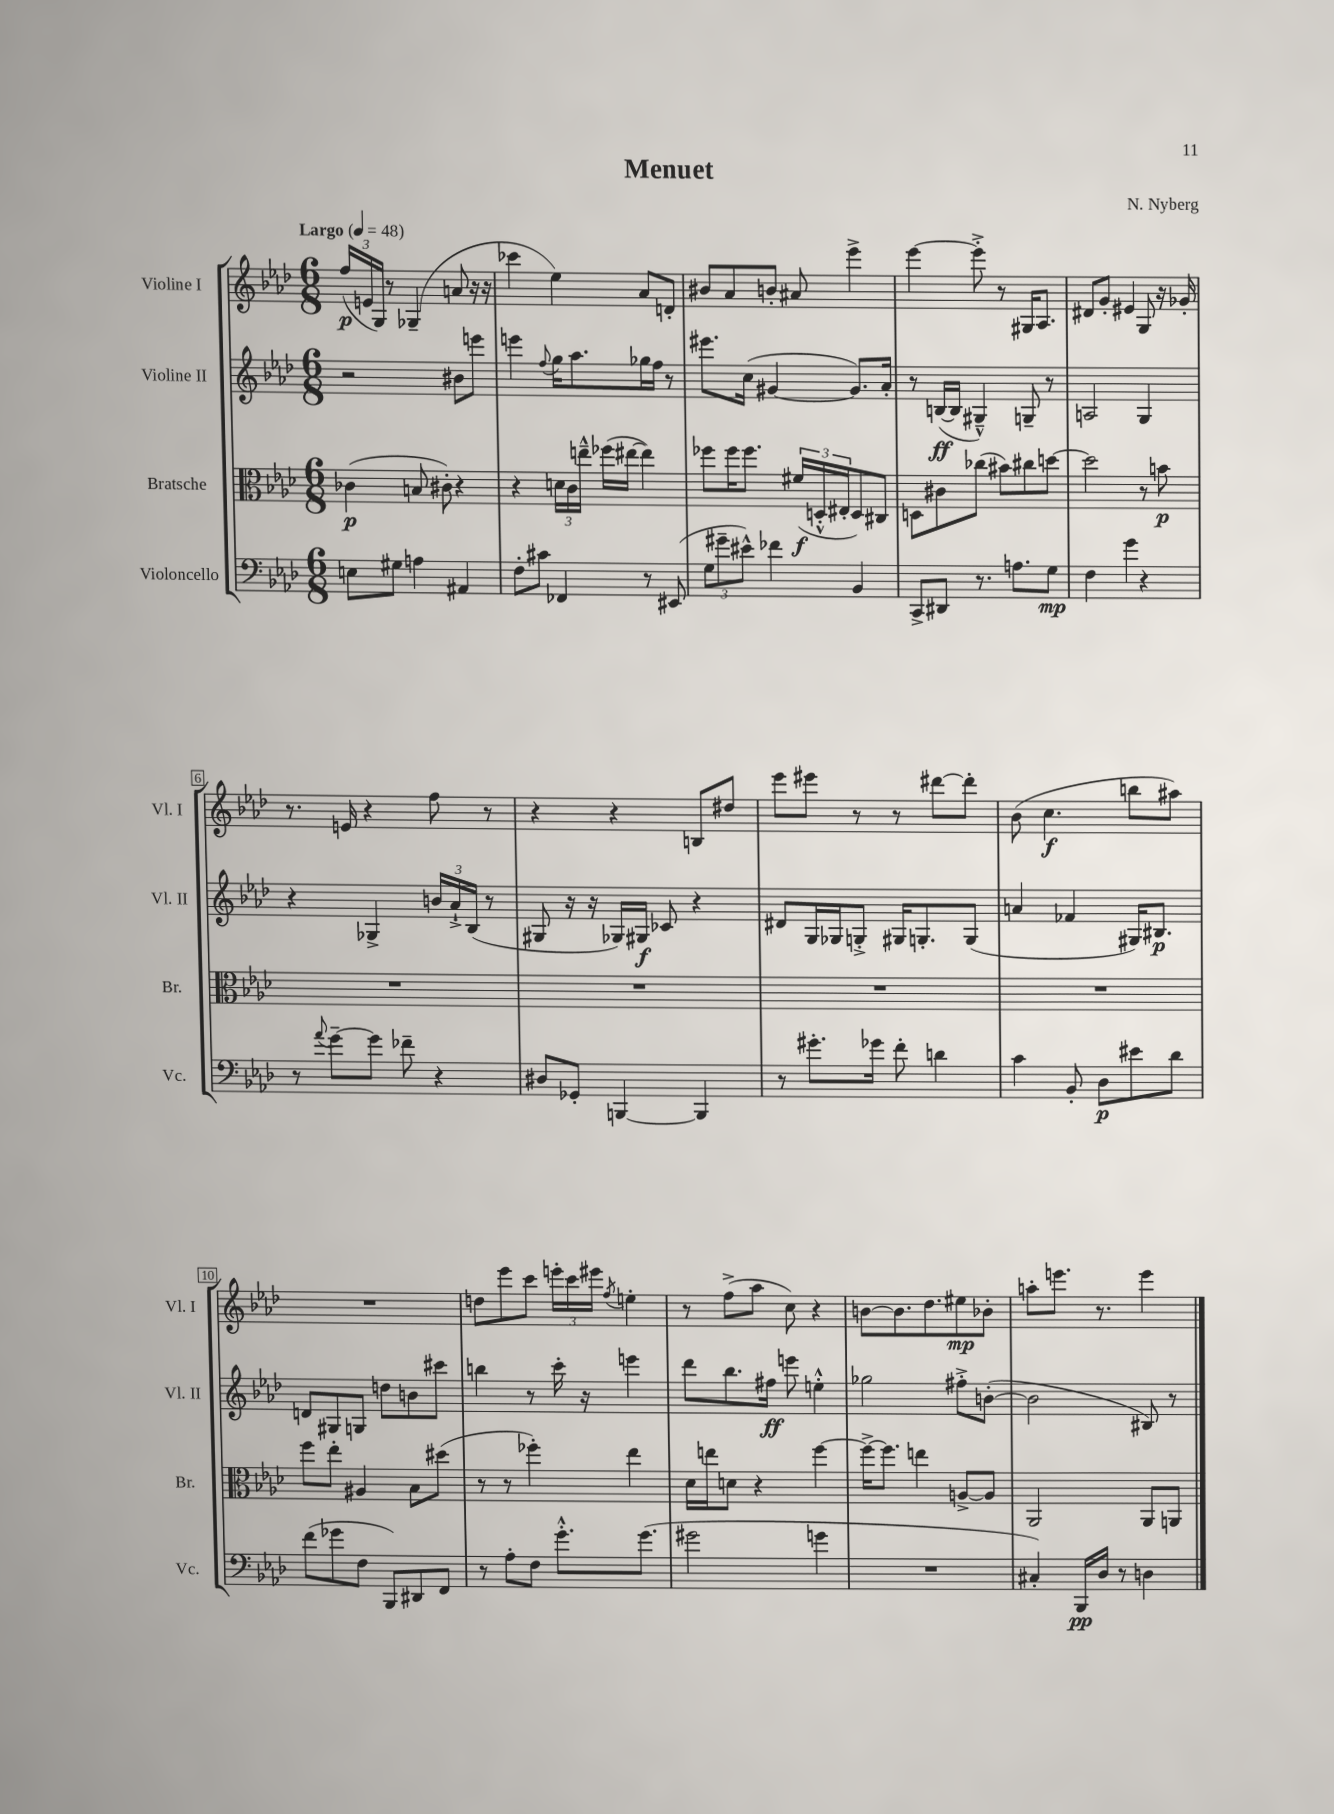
\header { title = "Menuet" composer = "N. Nyberg" }
<<
\new StaffGroup <<
\new Staff = "s0" \with { instrumentName = "Violine I" shortInstrumentName = "Vl. I" } {
    \clef treble \key aes \major \numericTimeSignature \time 6/8 \tempo "Largo" 4 = 48
    \tuplet 3/2 { f''16\p( e'16 g16) } r8 ges4--( a'8 r16 r16 |
    ces'''4 ees''4) aes'8 d'8-. |
    bis'8 aes'8 b'8-. ais'8 ees'''4-> |
    ees'''4~ ees'''8-.-> r8 gis16 aes8. |
    dis'8 g'8-. eis'4 g8 r16 ges'16-. |
    r8. e'16 r4 f''8 r8 |
    r4 r4 b8 dis''8 |
    ees'''8 eis'''8 r8 r8 dis'''8~ dis'''8-. |
    bes'8( c''4.\f b''8 ais''8) |
    R2. |
    d''8 ees'''8 c'''8 \tuplet 3/2 { e'''16-. c'''16 eis'''16 } \acciaccatura { f''8 } e''4-. |
    r8 f''8->( aes''8 c''8) r4 |
    b'8~ b'8. des''8. eis''8\mp bes'8-. |
    a''8-. e'''8. r8. e'''4 \bar "|." |
}
\new Staff = "s1" \with { instrumentName = "Violine II" shortInstrumentName = "Vl. II" } {
    \clef treble \key aes \major \numericTimeSignature \time 6/8
    r2 bis'8 e'''8 |
    e'''4 \appoggiatura { f''8 } g''16 aes''8. ges''16 f''16 r8 |
    eis'''8. c''16( gis'4~ gis'8.) aes'16-. |
    r8 b16~\ff( b16 gis4---^) g8-- r8 |
    a2 g4 |
    r4 ges4-> \tuplet 3/2 { b'16 aes'16-!-> bes16( } r8 |
    gis8 r16 r16 ges16) gis16\f ces'8 r4 |
    dis'8 g16 ges16 g8-.-> gis16 g8.-. g8( |
    a'4 fes'4 gis16) bis8.\p |
    d'8 gis8 g8 d''8 b'8 cis'''8 |
    b''4 r8 c'''16-. r16 e'''4 |
    des'''8 bes''8. fis''16\ff e'''8 e''4-.-^ |
    ges''2 fis''8-.-> b'8~-.( |
    b'2 bis8) r8 \bar "|." |
}
\new Staff = "s2" \with { instrumentName = "Bratsche" shortInstrumentName = "Br." } {
    \clef alto \key aes \major \numericTimeSignature \time 6/8
    ces'4\p( b8 cis'8-.) r4 |
    r4 \tuplet 3/2 { d'16 c'16 e''16---^ } fes''16( eis''16~ eis''4) |
    fes''8 fes''16 fes''8. \tuplet 3/2 { fis'16\f( d16-.-^ eis16-. } d8) cis8 |
    d8 cis'8 ces''8( bis'8) cis''8 d''8~ |
    d''2 r8 b'8\p |
    R2. |
    R2. |
    R2. |
    R2. |
    f''8 ees''8-. ais4 bes8 dis''8( |
    r8 r8 fes''4-.) ees''4 |
    des'16 e''16 d'8 r4 f''4~ |
    f''16~-> f''8. e''4 a8~-> a8 |
    aes,2 aes,8 a,8 \bar "|." |
}
\new Staff = "s3" \with { instrumentName = "Violoncello" shortInstrumentName = "Vc." } {
    \clef bass \key aes \major \numericTimeSignature \time 6/8
    e8 gis8 a4 ais,4 |
    f8-. cis'8 fes,4 r8 eis,8( |
    \tuplet 3/2 { g8 gis'8-- eis'8-^) } fes'4 bes,4 |
    c,8-> dis,8 r8. a8. g8\mp |
    f4 g'4 r4 |
    r8 \appoggiatura { aes'8 } g'8~-- g'8 fes'8-- r4 |
    dis8 ges,8-. b,,4~ b,,4 |
    r8 gis'8.-. ges'16 f'8-. d'4 |
    c'4 bes,8-. des8\p eis'8 des'8 |
    f'8( ges'8 f8 bes,,8) dis,8 f,8 |
    r8 aes8-. f8 g'8.-.-^ g'8.( |
    gis'2 g'4 |
    R2. |
    cis4-.) bes,,16\pp des16 r8 d4 \bar "|." |
}
>>
>>
\layout { \context { \Score \override BarNumber.stencil = #(make-stencil-boxer 0.1 0.3 ly:text-interface::print) } }
